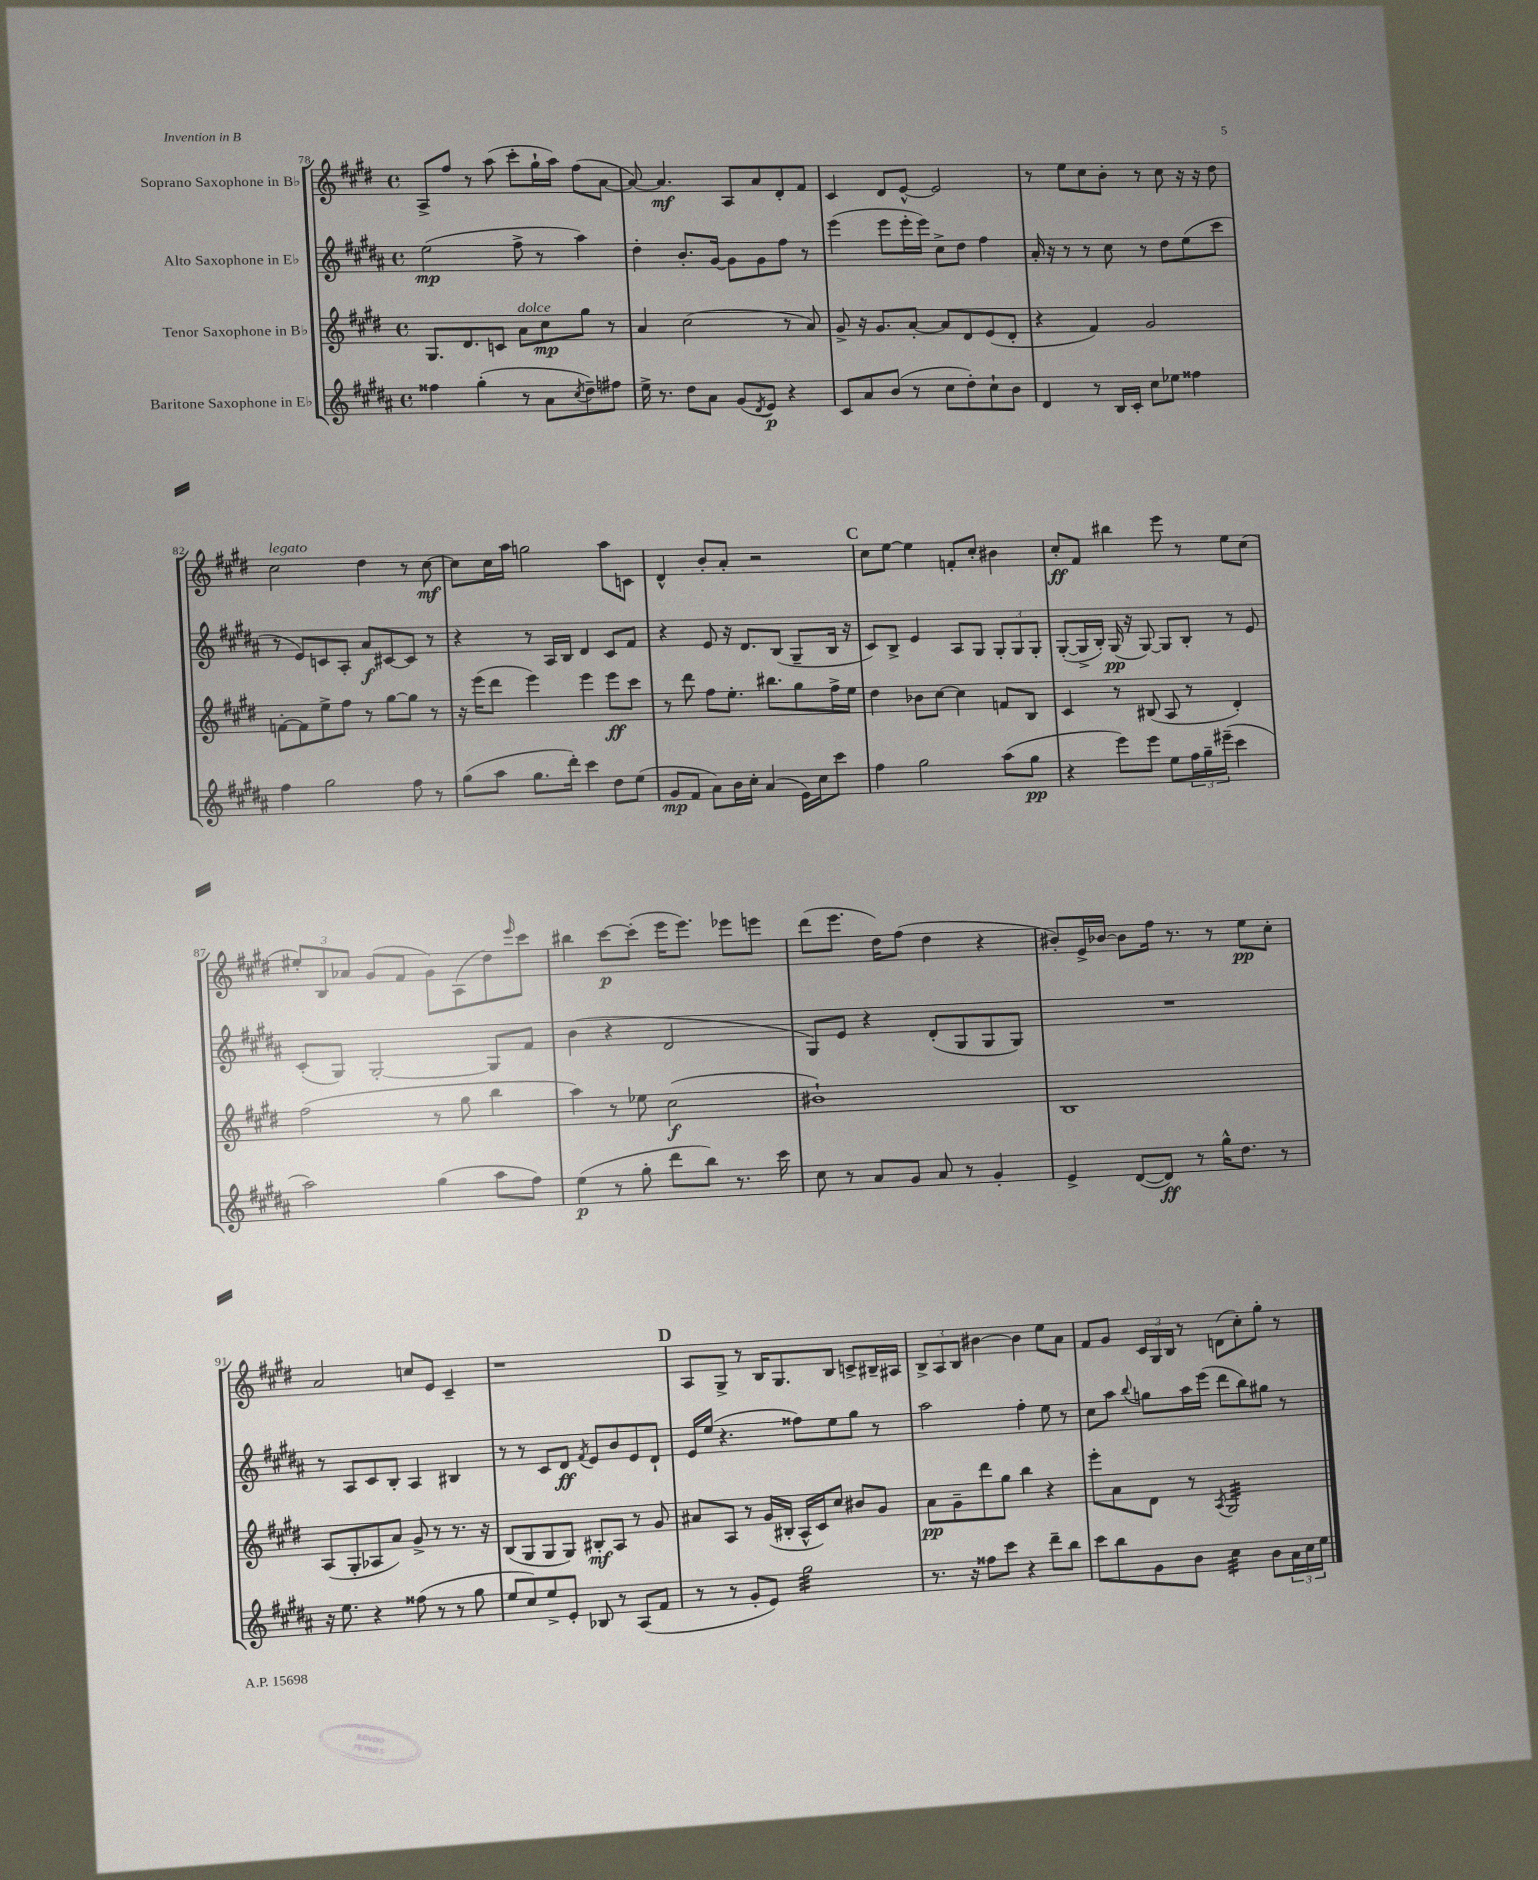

**kern	**kern	**kern	**kern
*staff4	*staff3	*staff2	*staff1
*clefG2	*clefG2	*clefG2	*clefG2
*k[f#c#g#d#a#]	*k[f#c#g#d#]	*k[f#c#g#d#a#]	*k[f#c#g#d#]
*M4/4	*M4/4	*M4/4	*M4/4
*met(c)	*met(c)	*met(c)	*met(c)
4ff##	8.G#	(2ee	8A^
.	.	.	8ff#
.	8.d#	.	.
(4gg#'	.	.	8r
.	8c	.	(8aa
8r	8a	8ff#^	8ccc#'
8a#	8cc#	8r	16gg#`
.	.	.	16aa)
8qcc#	.	.	.
8dd#~)	8gg#	4aa#)	(8ff#
8ff#	8r	.	[8a
=	=	=	=
16ee^	4a	4dd#'	8a_)
8.r	.	.	.
.	.	.	4.a]
8dd#	(2cc#	8.b'	.
8a#	.	.	.
.	.	[16g#	.
(8g#	.	8g#]	8A
8qd#	.	.	.
8e)	.	8g#	8a
4r	8r	8ff#	8d#'
.	8a)	8r	8f#
=	=	=	=
8c#	8g#^	(4eee	4c#
8a#	16r	.	.
.	8.g#	.	.
(8b	.	8eee	8d#
8r	[8a'	16eee'	[8e^^
.	.	16eee)	.
8cc#	8a]	8cc#^	2e]
8dd#')	8d#	8dd#	.
8cc#`	(8e	4ff#	.
8b	8d#'	.	.
=	=	=	=
4d#	4r	16a#'	8r
.	.	16r	.
.	.	8r	8ee
8r	4f#)	8r	8cc#
16B	.	8cc#	8b'
16c#'	.	.	.
8cc#	2g#	8r	8r
8ee-	.	8dd#	8cc#
4ff##	.	(8ee	16r
.	.	.	16r
.	.	8ccc#	8dd#
=	=	=	=
4ff#	[8f'	8r	2cc#
.	8f]	8e)	.
2gg#	8ee^	8c	.
.	8ff#	8A#'	.
.	8r	8a#	4dd#
.	[8gg#	[8c#	.
8ff#	8gg#]	8c#]	8r
8r	8r	8r	[8cc#
=	=	=	=
(8gg#	16r	4r	8cc#]
.	(16eee	.	.
8aa#	8ddd#	.	16cc#
.	.	.	16aa
8.gg#	4eee)	8r	2gg
.	.	16A#	.
16ddd#')	.	16B	.
4ccc#	4eee	4d#	.
8dd#	8eee	8c#	8aa
(8ee	8ccc#	8f#	8c
=	=	=	=
8g#	8r	4r	4d#^^
8f#	8ddd#	.	.
8a#)	8ff#	8e	8b'
16b	8.ee'	16r	8a'
16cc#'	.	8.d#	.
(4a#	.	.	2r
.	8.bb#	.	.
.	.	(8B	.
16e)	8gg#	8G#~	.
16cc#	.	.	.
8ccc#	16ff#^	16B	.
.	16ee	16r	.
=	=	=	=
4ff#	4dd#	8c#)	8cc#
.	.	8B^	[8ee
2gg#	8b-	4e	4ee]
.	[8cc#	.	.
.	4cc#]	8A#	8f'
.	.	8G#	8cc#'
(8aa#	8f	12G#'	4b#
.	.	12G#	.
8gg#	8B	.	.
.	.	12G#'	.
=	=	=	=
4r	4c#	([8G#'	8cc#'
.	.	16G#^]	8f#
.	.	16B')	.
8eee)	8r	(16G#	4bb#
.	.	16r	.
8eee	(8B#	[8G#)	.
8ee	8A	8G#]	8eee
24ff#	8r	8B'	8r
24gg#~	.	.	.
(24eee#~	.	.	.
4ccc#	4d#')	8r	8ee
.	.	8e	(8cc#
=	=	=	=
2aa#)	(2ff#	(8c#'	12ee#')
.	.	.	12B
.	.	8G#)	.
.	.	.	12a-
.	.	[2G#'	(8g#
.	.	.	8f#
(4gg#	8r	.	8g#)
.	8gg#	.	(8A
8aa#	4bb	8G#]	8dd#)
.	.	.	16qqeee
8ff#)	.	8f#	8ccc#
=	=	=	=
(4ee	4aa)	(4b	4bb#
8r	8r	4r	[8ccc#
8gg#'	8ee-	.	(8ccc#']
8ddd#	(2cc#	2d#	16eee
.	.	.	8.eee)
8bb)	.	.	.
8.r	.	.	8eee-
.	.	.	8eee
16ccc#	.	.	.
=	=	=	=
8cc#	1b#`)	8G#)	(8ddd#
8r	.	8e	8.eee
8a#	.	4r	.
.	.	.	16dd#)
8g#	.	.	(8ff#
8a#	.	(8d#'	4dd#
8r	.	8G#	.
4g#'	.	8G#	4r
.	.	8G#)	.
=	=	=	=
4e^	1B	1r	8b#')
.	.	.	16e^
.	.	.	[16b-
([8d#	.	.	8b-]
8d#])	.	.	16ff#
.	.	.	8.r
8r	.	.	.
16gg#^^	.	.	8r
8.dd#	.	.	.
.	.	.	8ee
8r	.	.	8cc#'
=	=	=	=
16r	(8A	8r	2a
8.ee	.	.	.
.	8G#'	8A#	.
4r	8A-	8c#	.
.	8a)	8B'	.
(8ff##	8g#^	4A#	8cc
8r	8r	.	8e
8r	8.r	4B#	4c#~
8gg#	.	.	.
.	16r	.	.
=	=	=	=
8ee	(8B	8r	1r
8cc#)	8G#	8r	.
8ee^	8G#	8c#	.
8e'	8G#)	8d#	.
.	.	8qf#	.
8B-	8B#'	8e	.
8r	8A	8b	.
(8A#	8r	8e	.
8f#	8g#	8d#`	.
=	=	=	=
8r	8a#	16e	8A
.	.	(16ee	.
8r	8A	4.r	8G#^
8g#'	8r	.	8r
8e)	(16g#	.	16B
.	16B#'	.	8.G#
2gg#	16A^^	8ff##)	.
.	16c#)	.	.
.	8cc#	8ee	8B
.	8b#	8gg#	8c^
.	8g#	8r	16B#~
.	.	.	16A#
=	=	=	=
8.r	8a	2aa#	12B^
.	.	.	12A
.	8g#~	.	.
.	.	.	12B
16r	.	.	.
8ff##	8ddd#	.	[4b#
8ccc#	8gg#	.	.
4r	4bb	4ff#'	4b#]
8ddd#~	4r	8ee	8ee
8bb	.	8r	8a
=	=	=	=
8ccc#	8eee'	8cc#	8f#
8bb	8a	8aa#	8g#
.	.	8qqbb	.
8g#	8d#	8gg	24c#
.	.	.	24G#
.	.	.	24B
8b	8r	16aa#	8r
.	.	(16eee	.
.	8qA	.	.
4cc#	2G#	8ddd#	(8d
.	.	8bb)	8cc#')
8b	.	8gg#	8gg#'
24a#	.	8r	8r
24cc#	.	.	.
24ee	.	.	.
==	==	==	==
*-	*-	*-	*-
